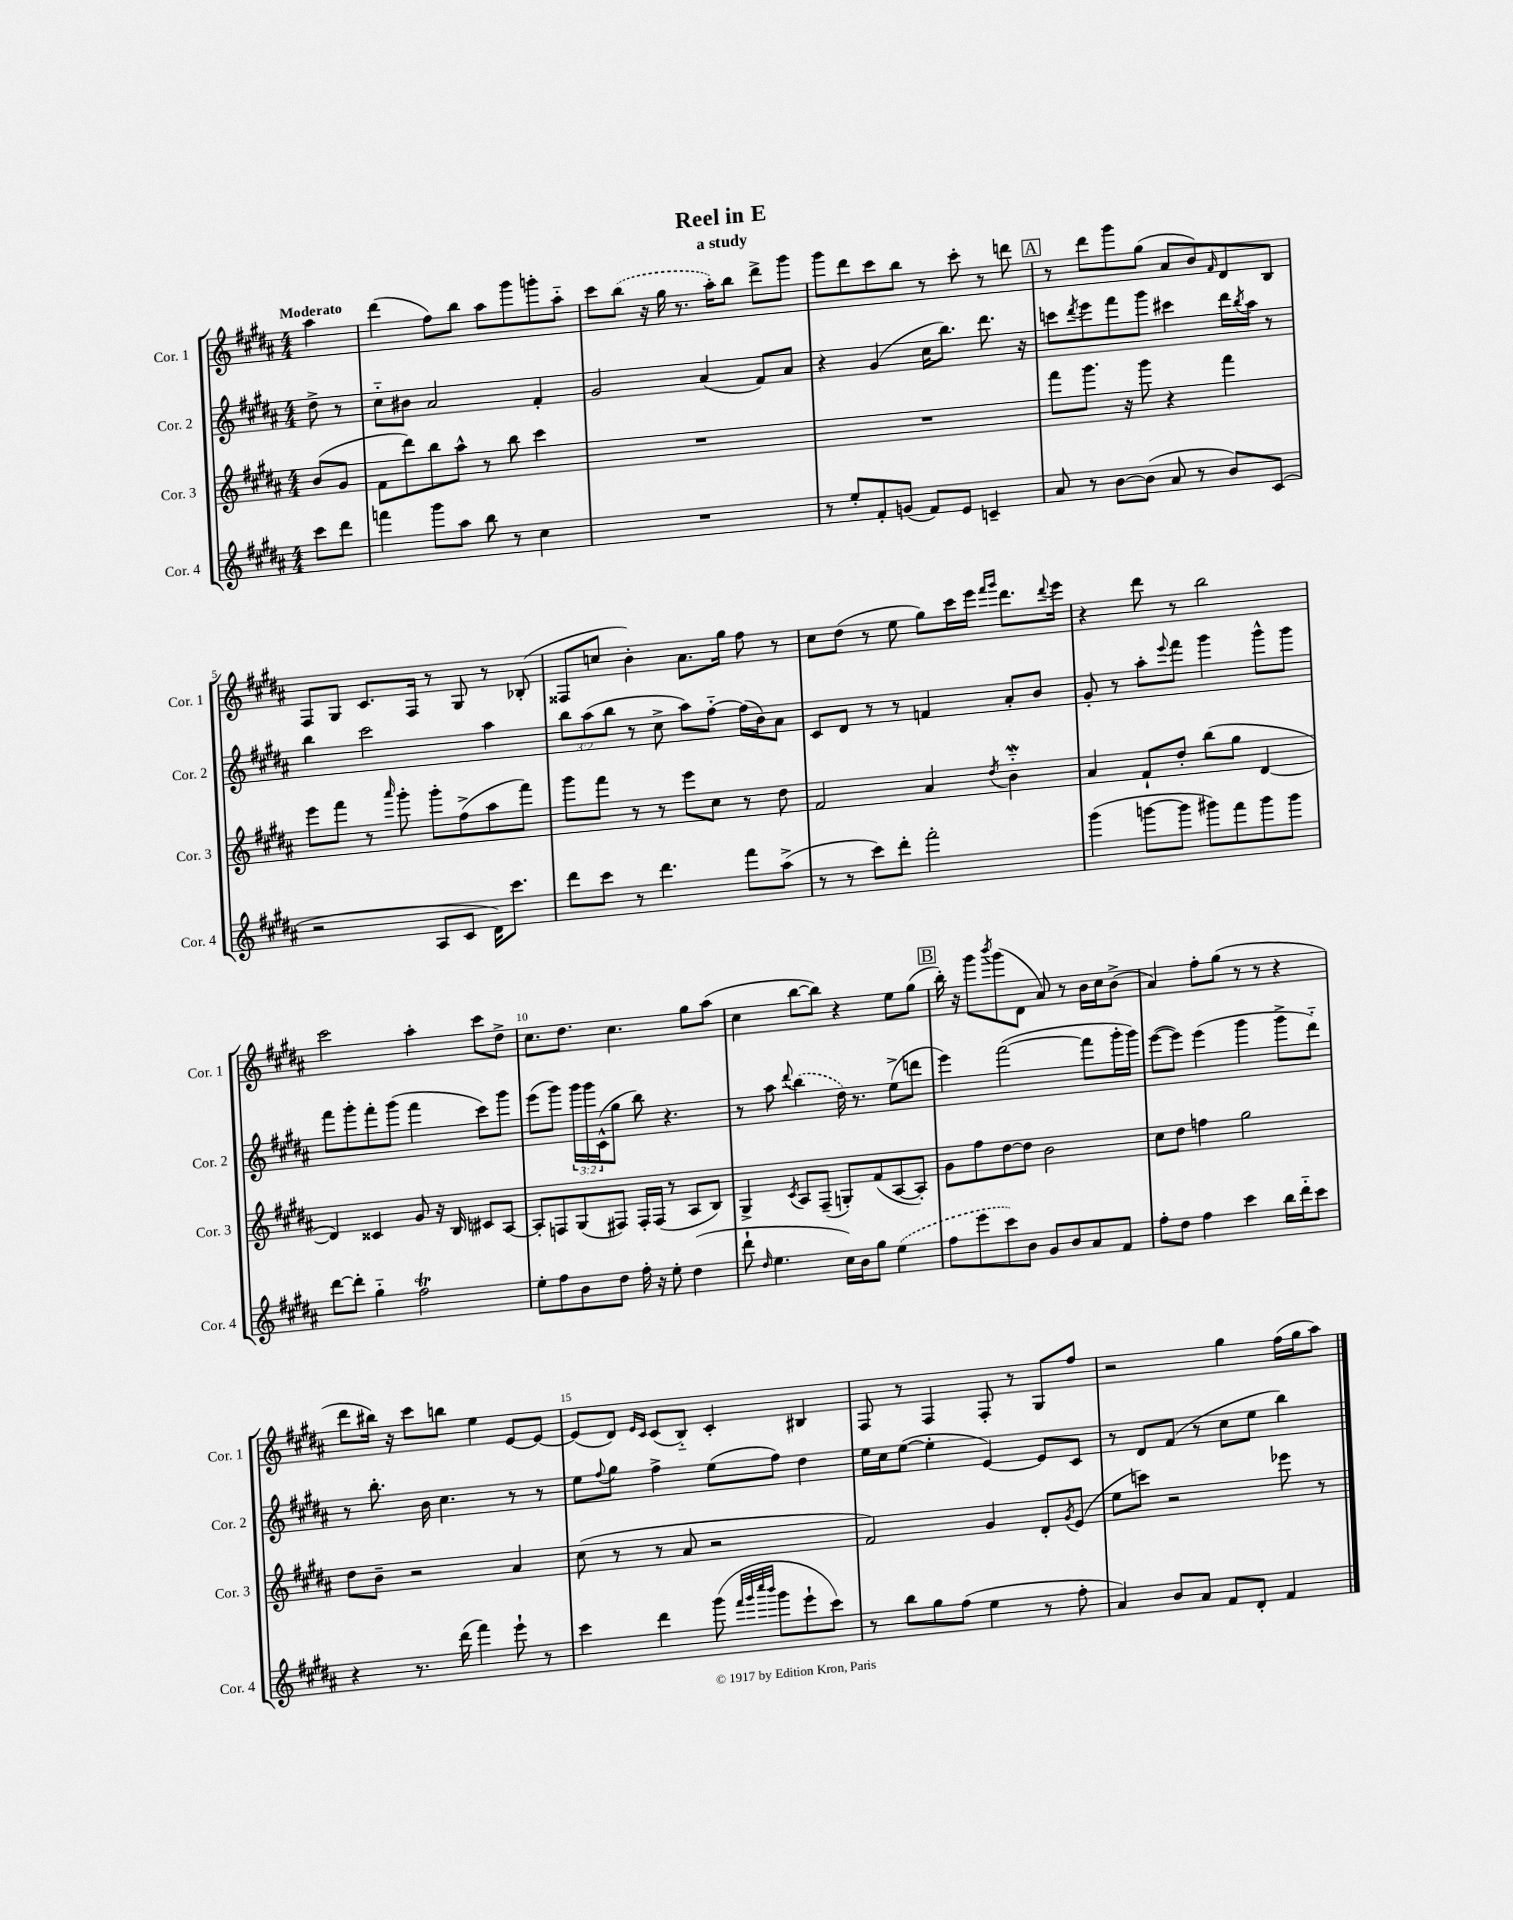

**kern	**kern	**kern	**kern
*staff4	*staff3	*staff2	*staff1
*clefG2	*clefG2	*clefG2	*clefG2
*k[f#c#g#d#a#]	*k[f#c#g#d#a#]	*k[f#c#g#d#a#]	*k[f#c#g#d#a#]
*M4/4	*M4/4	*M4/4	*M4/4
8ccc#	(8b	8dd#^	4aa#
8ddd#	8g#	8r	.
=	=	=	=
4fff	8f#	8cc#'~	(4ddd#
.	8ddd#)	8b#	.
8ggg#	8bb	2a#	8ff#)
8aa#	8aa#^^	.	8bb
8bb	8r	.	8aa#
8r	8bb	.	8ggg#
4cc#	4ccc#	4f#'	8ggg'
.	.	.	8aa#'~
=	=	=	=
1r	1r	2g#	8ccc#
.	.	.	(8bb
.	.	.	16r
.	.	.	16gg#
.	.	.	8.r
.	.	(4a#	.
.	.	.	16aa#')
.	.	.	8bb
.	.	8f#)	8ddd#^
.	.	8a#	8ggg#
=	=	=	=
8r	1r	4r	8ggg#
8ee'	.	.	8ddd#
8f#'	.	(4g#	8ccc#
(8g	.	.	8bb
8f#)	.	16cc#	8r
.	.	8.bb)	.
8e	.	.	8ccc#'
4c~	.	8.ddd#	8r
.	.	.	8ddd
.	.	16r	.
=	=	=	=
8a#	8fff#	8ccc	8r
.	.	8qddd#	.
8r	8.ggg#	8eee	8ddd#
[8b	.	8fff#	8ggg#
.	16r	.	.
(8b]	8ggg#	8ggg#	(8gg#
8a#	4r	4ccc#	8a#
8r	.	.	8b)
.	.	.	16qqf#
8b)	4fff#	16ddd#	8d#
.	.	8qbb	.
.	.	16aa#	.
(8c#	.	8r	8B
=	=	=	=
2r	8eee	4bb	8F#
.	8fff#	.	8G#
.	8r	2ccc#	8.c#
.	16qqaaa#	.	.
.	8ggg#'	.	.
.	.	.	16F#
8A#	8ggg#'	.	8r
8c#	(8ff#^	.	8G#
16d#)	8aa#	4aa#	8r
8.ccc#	.	.	.
.	8fff#)	.	(8B-'
=	=	=	=
8ddd#	8ggg#	12bb	8F##
.	.	(12aa#	.
8ccc#	8fff#	.	8cc
.	.	12bb	.
8r	8r	8r	4b')
4.ddd#	8r	8cc#^	.
.	8eee	8aa#)	8.a#
.	8cc#	[8ff#'~	.
.	.	.	16gg#
8fff#	8r	(16ff#]	8ff#
.	.	16b)	.
(8aa#^	8dd#	8a#	8r
=	=	=	=
8r	2f#	8c#	8cc#
8r	.	8d#	(8dd#
8ccc#)	.	8r	8r
8ddd#'	.	8r	8ee
2fff#'	4a#	4f	8gg#)
.	.	.	16ccc#
.	.	.	16eee
.	.	.	16qqfff#
.	8qdd#	.	16qqggg#
.	4b'~	8a#'	8.ddd#
.	.	8b	.
.	.	.	8qqddd#
.	.	.	16eee
=	=	=	=
(4ggg#	4a#	8g#'	4r
.	.	8r	.
[8ggg	8f#`	8aa#'	8ddd#
.	.	8qqeee	.
8ggg]	8dd#'	8fff#	8r
8ggg#)	(8bb	4ggg#	2bb
8fff#	8gg#	.	.
8ggg#	[4d#	8ggg#^^	.
8ggg#	.	8ggg#	.
=	=	=	=
[8ddd#	4d#])	8fff#	2ccc#
8ddd#']	.	8ggg#'	.
4gg#'~	4c##	8fff#'	.
.	.	(8ggg#	.
2ff#	8g#	4fff#	4aa#'
.	16r	.	.
.	16B	.	.
.	8c#	8ccc#)	8ccc#
.	[8A#	8ggg#	8dd#^
=	=	=	=
8ee'	8A#']	(8eee	8.cc#
8ff#	8F	8ggg#)	.
.	.	.	8.dd#
8b	(8G#	24ggg#	.
.	.	24ggg#	.
.	.	(24c#^^	.
8dd#	8F#)	8gg#	4.cc#
16ff#'	16F#'	8bb)	.
16r	(16F#	.	.
8ee'	8r	4.r	.
(4dd#	8A#	.	8gg#
.	8B)	.	(8aa#
=	=	=	=
8ddd#`	4G#^	8r	4cc#
16qqdd#	.	.	.
4.ee	.	8aa#	.
.	8qc#	8qqddd#	.
.	8A#	(4bb	[8bb
.	(8F#~	.	8bb])
16cc#)	8G')	16dd#)	4r
16b	.	8.r	.
8gg#	(8f#	.	.
(4ee	[8A#	(8ee^	8ee
.	8A#'])	8ddd	(8gg#
=	=	=	=
8ff#	8g#	4eee)	16bb')
.	.	.	16r
8eee	8ff#	.	8ggg#
.	.	.	8qbbb
8ccc#)	[8dd#	([2fff#	(8ggg#
8b	8dd#]	.	8d#
8g#	2b	.	8a#)
8b	.	.	8r
8a#	.	8fff#]	16b
.	.	.	16cc#
8f#	.	16ggg#'	(8b^
.	.	16ggg#)	.
=	=	=	=
8ff#'	8cc#	([8eee	4a#)
8dd#	8dd#	8eee])	.
4ff#	4ff	(4eee	8ff#'
.	.	.	(8gg#
4ccc#	2gg#	4ggg#	8r
.	.	.	8r
16bb	.	8ggg#^	4r
16ddd#'~	.	.	.
8ccc#	.	8ddd#'~)	.
=	=	=	=
4r	8dd#	8r	8ddd#
.	8b~	8.bb'	16bb#)
.	.	.	16r
8.r	2r	.	8ccc#
.	.	16b	.
.	.	4.cc#	8bb
(16ddd#	.	.	.
4fff#)	.	.	4ee
8eee`	4a#	8r	[8e
8r	.	8r	8e_
=	=	=	=
4ccc#	(8cc#	8ee	(8e]
.	.	8qqff#	.
.	8r	8gg#	8d#)
.	.	.	16qqe
.	.	.	16qqc#
4ddd#	8r	4ff#^	(8c#
.	8a#	.	8B'~)
(8ggg#	2r	(8ee	4c#'
32qqfff#	.	.	.
32qqggg#	.	.	.
32qqcccc#	.	.	.
32qqbbb	.	.	.
8ggg#	.	8ff#)	.
8eee`	.	4dd#	4B#
8ccc#)	.	.	.
=	=	=	=
8r	2f#)	16ee	8F#
.	.	16cc#	.
8bb	.	([8ee	8r
8gg#	.	4ee']	4F#
(8ff#	.	.	.
4ee	4g#	[4e)	8F#'
.	.	.	8r
8r	8d#'	8e]	8G#
.	8qg#	.	.
8ff#'	(8e	8c#	8ff#
=	=	=	=
4a#)	8ee	8r	2r
.	8ccc)	8d#	.
8b	2r	(8f#	.
8a#	.	8r	.
8f#	.	8cc#	4gg#
8d#'	.	8ee	.
4f#	8eee-	4bb)	(16ff#
.	.	.	16gg#
.	8r	.	8aa#)
==	==	==	==
*-	*-	*-	*-
